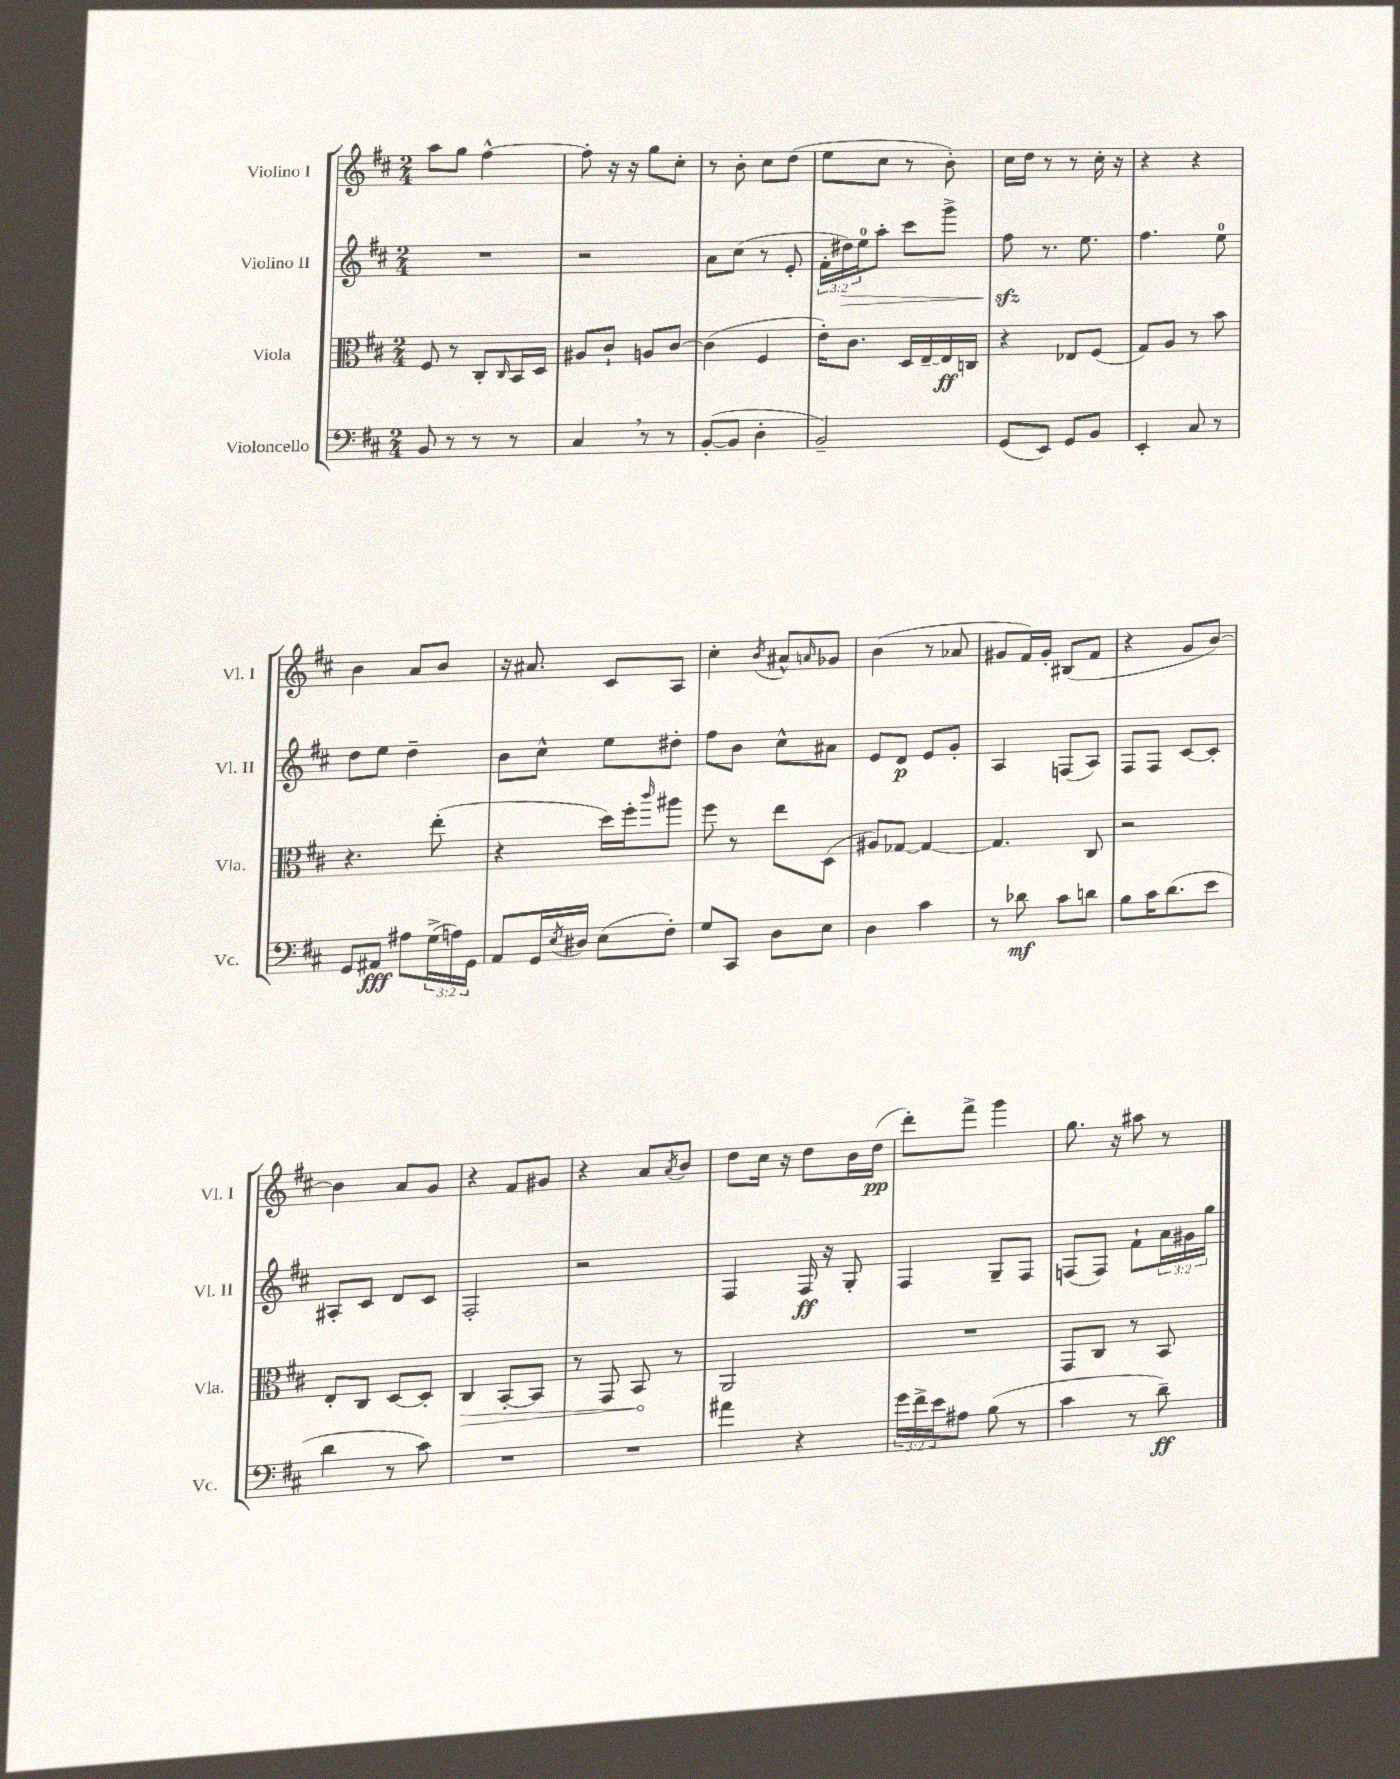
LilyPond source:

<<
\new StaffGroup <<
\new Staff = "s0" \with { instrumentName = "Violino I" shortInstrumentName = "Vl. I" } {
    \clef treble \key d \major \numericTimeSignature \time 2/4
    a''8 g''8 fis''4~-^ |
    fis''8-. r16 r16 g''8 cis''8-. |
    r8 b'8-. cis''8 d''8( |
    e''8 cis''8 r8 b'8-.) |
    cis''16 d''16 r8 r8 cis''16-. r16 |
    r4 r4 |
    b'4 a'8 b'8 |
    r16 ais'8. cis'8 a8 |
    cis''4-. \acciaccatura { b'8 } ais'8-^ \grace { a'16 } ges'8 |
    b'4( r8 aes'8 |
    gis'8 fis'16) gis'16-. bis8( fis'8 |
    r4 g'8 b'8~) |
    b'4 a'8 g'8 |
    r4 fis'8 gis'8 |
    r4 a'8 \acciaccatura { a'8 } b'8 |
    d''8 cis''16 r16 d''8 b'16 d''16\pp( |
    d'''8-.) fis'''8-> g'''4 |
    g''8. r16 ais''8 r8 \bar "|." |
}
\new Staff = "s1" \with { instrumentName = "Violino II" shortInstrumentName = "Vl. II" } {
    \clef treble \key d \major \numericTimeSignature \time 2/4 \override Staff.TupletNumber.text = #tuplet-number::calc-fraction-text
    R2 |
    r2 |
    a'8 cis''8( r8 e'8-. |
    \tuplet 3/2 { fis'16-. dis''16\>) e''16-0 } a''8-. cis'''8 g'''8-> |
    fis''8\sfz\! r8. e''8. |
    fis''4. e''8-0 |
    d''8 e''8 d''4-- |
    b'8 cis''8-^ e''8 dis''8-. |
    fis''8 b'8 cis''8-^ ais'8 |
    e'8 d'8\p e'8 g'8-. |
    a4 f8( a8) |
    fis8 fis8 cis'8~ cis'8-. |
    ais8-. cis'8 d'8 cis'8 |
    fis2-. |
    r2 |
    fis4 fis16\ff r16 g8-. |
    fis4 g8-- fis8 |
    f8( f8) fis'8-! \tuplet 3/2 { a'16 gis'16 g''16 } \bar "|." |
}
\new Staff = "s2" \with { instrumentName = "Viola" shortInstrumentName = "Vla." } {
    \clef alto \key d \major \numericTimeSignature \time 2/4
    fis8 r8 cis8-. \grace { cis16 } b,16 d16 |
    ais8 cis'8-! a8 cis'8~ |
    cis'4( fis4 |
    e'16-.) cis'8. d16 e16~-- e16\ff c16 |
    r4 ees8 fis8( |
    g8) a8 r8 b'8 |
    r4. e''8-.( |
    r4 d''16) fis''16-. \grace { cis'''16 } ais''8 |
    fis''8 r8 e''8 d8( |
    ais8) ges8~ ges4~ |
    ges4. cis8 |
    r2 |
    e8-. cis8 d8~ d8-. |
    \once \override Hairpin.circled-tip = ##t cis4\> b,8~-. b,8 |
    r8 g,8 b,8\! r8 |
    a,2 |
    R2 |
    g,8 cis8 r8 b,8 \bar "|." |
}
\new Staff = "s3" \with { instrumentName = "Violoncello" shortInstrumentName = "Vc." } {
    \clef bass \key d \major \numericTimeSignature \time 2/4 \override Staff.TupletNumber.text = #tuplet-number::calc-fraction-text
    b,8 r8 r8 r8 |
    cis4 \breathe r8 r8 |
    b,8~-.( b,8 d4-. |
    b,2--) |
    g,8( e,8) g,8 b,8 |
    e,4-. cis8 r8 |
    g,8 ais,8\fff ais8 \tuplet 3/2 { g16->( a16) g,16 } |
    a,8 g,16 \acciaccatura { e8 } dis16 e8( fis8-.) |
    g8 cis,8 d8 e8 |
    d4 cis'4 |
    r8 des'8\mf cis'8 d'8 |
    b8 cis'16 d'8.( e'8 |
    d'4 r8 cis'8) |
    R2 |
    R2 |
    ais'4 r4 |
    \tuplet 3/2 { g'16 fis'16-> e'16 } ais8 b8( r8 |
    cis'4 r8 d'8--\ff) \bar "|." |
}
>>
>>
\layout { \context { \Score \remove "Bar_number_engraver" } }
